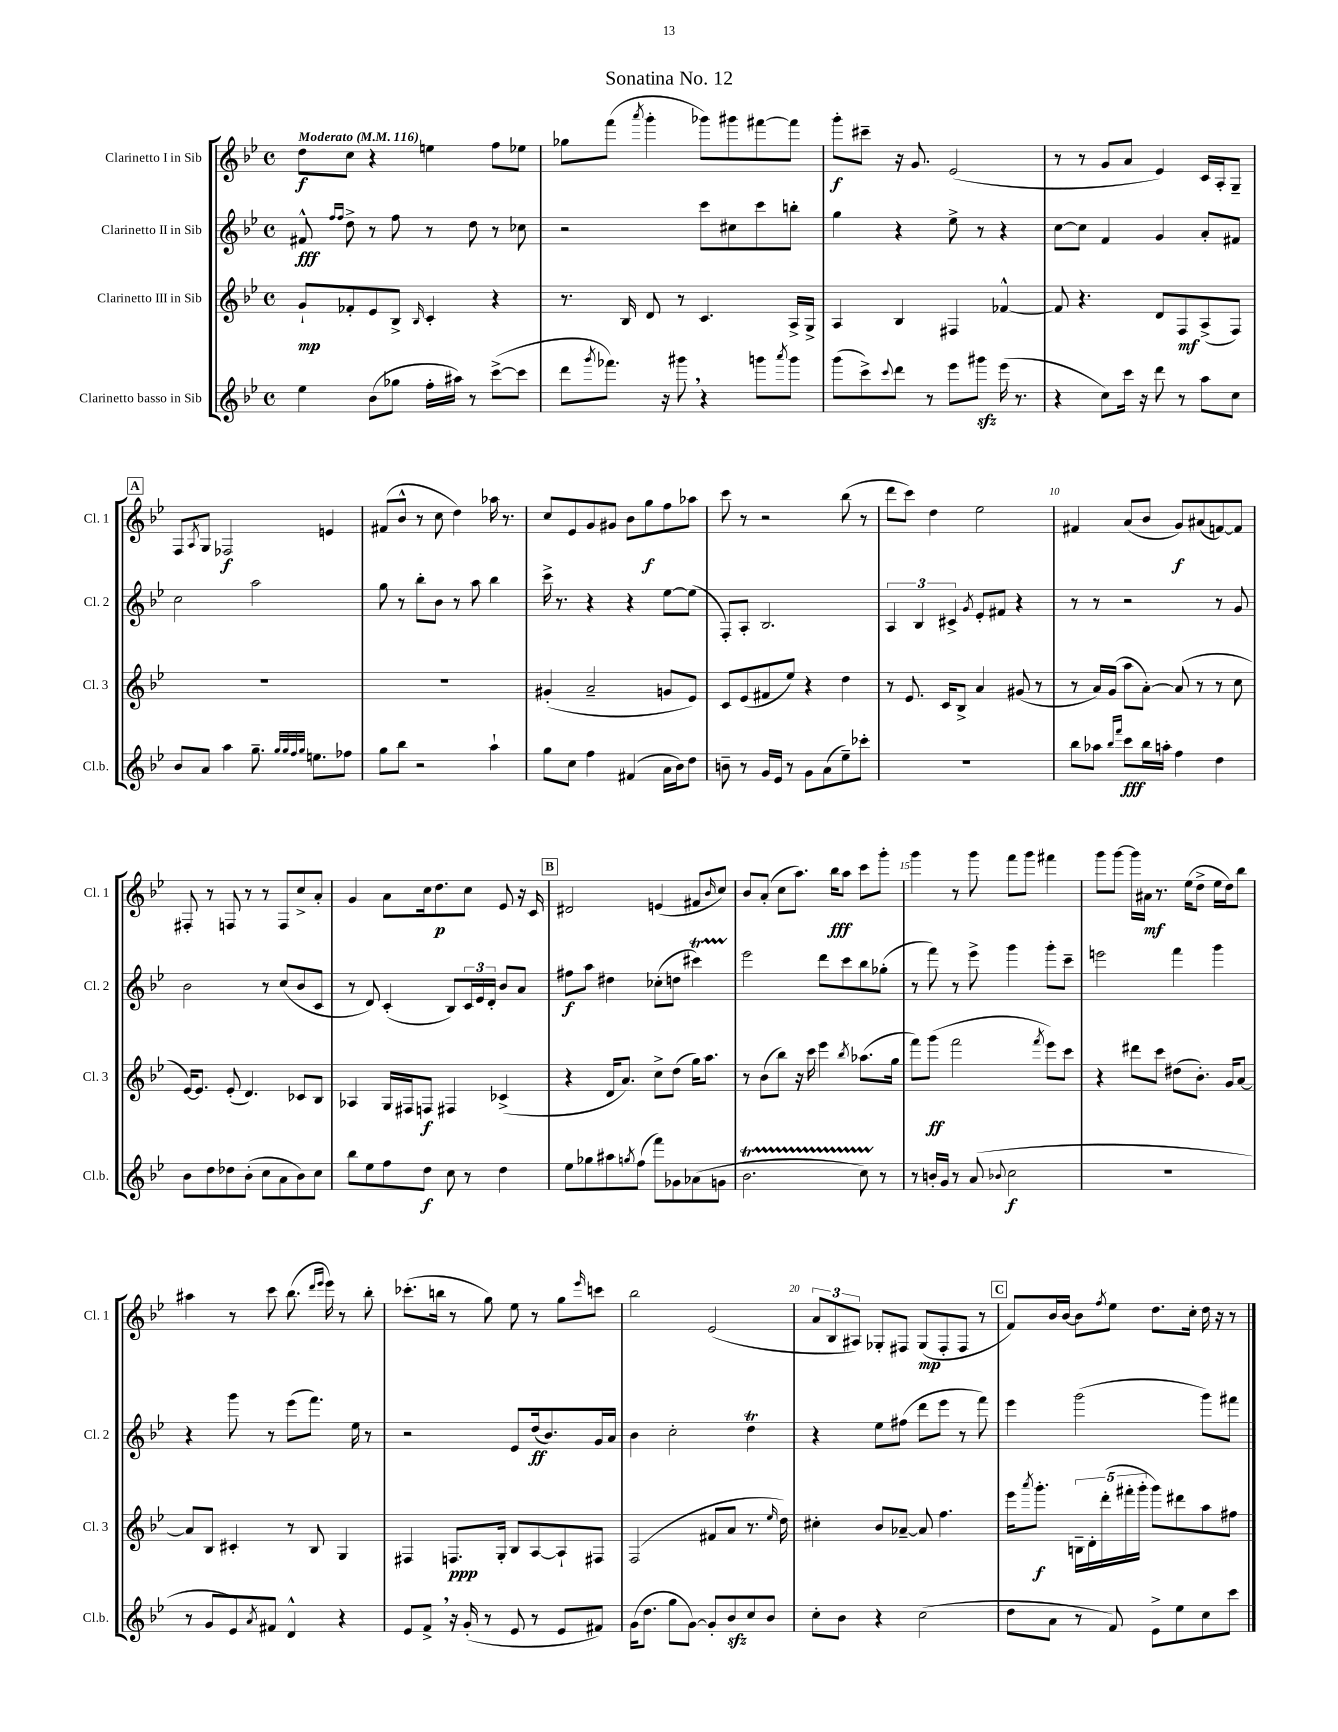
\header { title = "Sonatina No. 12" }
<<
\new StaffGroup <<
\new Staff = "s0" \with { instrumentName = "Clarinetto I in Sib" shortInstrumentName = "Cl. 1" } {
    \clef treble \key bes \major \defaultTimeSignature \time 4/4 \tempo "Moderato" 4 = 116
    d''8\f c''8 r4 e''4 f''8 ees''8 |
    ges''8 f'''8( \acciaccatura { a'''8 } g'''4-. ges'''8) gis'''8 fis'''8~ fis'''8 |
    g'''8-.\f cis'''8-- r16 g'8. ees'2( |
    r8 r8 g'8 a'8 ees'4) c'16 a16-. g8-- |
    \mark \markup { \box "A" } f8 \acciaccatura { a8 } g8 fes2\f e'4 |
    fis'8( bes'8-^ r8 c''8 d''4) aes''16 r8. |
    c''8 ees'8 g'8 gis'8 bes'8 g''8\f f''8 aes''8 |
    c'''8 r8 r2 bes''8( r8 |
    d'''8 c'''8) d''4 ees''2 |
    fis'4 a'8( bes'8 g'8\f) ais'8( f'8~) f'8 |
    fis8-. r8 f8 r8 r8 f8 c''8-> a'8-. |
    g'4 a'8 c''16 d''8.\p c''8 ees'8 r16 c'16 |
    \mark \markup { \box "B" } dis'2 e'4( fis'8 \grace { bes'16 } c''8) |
    bes'8 a'8-.( c''8 a''8.) bes''16\fff a''8 c'''8 g'''8-. |
    g'''4 r8 g'''8 f'''8 g'''8 fis'''4 |
    g'''8 g'''8~ g'''16 ais'16\mf r8. ees''16( d''8-> ees''16 d''16) bes''8 |
    ais''4 r8 c'''8 bes''8.( \grace { d'''16 ees'''16 } ees'''16) r8 bes''8-. |
    ces'''8.-.( b''16 r8 g''8) ees''8 r8 g''8 \grace { ees'''16 } c'''8 |
    bes''2 ees'2( |
    \tuplet 3/2 { a'8 bes8 ais8) } ges8-. fis8 ges8\mp( fis8-. fis8 r8 |
    \mark \markup { \box "C" } f'8) bes'16 bes'16~ bes'8 \acciaccatura { f''8 } ees''8 d''8. c''16-. d''16 r16 r8 \bar "|." |
}
\new Staff = "s1" \with { instrumentName = "Clarinetto II in Sib" shortInstrumentName = "Cl. 2" } {
    \clef treble \key bes \major \defaultTimeSignature \time 4/4
    fis'8-^\fff \grace { f''16 f''16 } d''8-> r8 f''8 r8 d''8 r8 ces''8 |
    r2 c'''8 cis''8 c'''8 b''8-. |
    g''4 r4 ees''8-> r8 r4 |
    c''8~ c''8 f'4 g'4 a'8-. fis'8 |
    \mark \markup { \box "A" } c''2 a''2 |
    g''8 r8 bes''8-. bes'8 r8 a''8 bes''4 |
    c'''16-> r8. r4 r4 ees''8~ ees''8( |
    f8-.) a8-. bes2. |
    \tuplet 3/2 { a4 bes4 cis'4-> } \acciaccatura { g'8 } ees'8-. fis'8 r4 |
    r8 r8 r2 r8 g'8 |
    bes'2 r8 c''8( bes'8 c'8 |
    r8 d'8) c'4-.( bes8) \tuplet 3/2 { c'16 ees'16 d'16-. } bes'8 a'8 |
    \mark \markup { \box "B" } fis''8\f a''8 dis''4 ces''8-.( d''8 cis'''4\startTrillSpan) |
    ees'''2\stopTrillSpan d'''8 c'''8 bes''8 ges''8-.( |
    r8 f'''8) r8 ees'''8-> g'''4 g'''8-. c'''8-- |
    e'''2 f'''4 g'''4 |
    r4 g'''8 r8 ees'''8( f'''8.) ees''16 r8 |
    r2 ees'8 d''16\ff( bes'8.) g'16 a'16 |
    bes'4 c''2-. d''4\trill |
    r4 ees''8 fis''8( d'''8 ees'''8 r8 f'''8) |
    \mark \markup { \box "C" } ees'''4 g'''2( g'''8) fis'''8 \bar "|." |
}
\new Staff = "s2" \with { instrumentName = "Clarinetto III in Sib" shortInstrumentName = "Cl. 3" } {
    \clef treble \key bes \major \defaultTimeSignature \time 4/4
    g'8-!\mp fes'8-. ees'8 bes8-> \grace { bes16 } c'4-. r4 |
    r8. bes16 d'8 r8 c'4. a16-> g16-> |
    a4 bes4 fis4 fes'4~-^ |
    fes'8 r4. d'8 f8\mf a8->( f8) |
    \mark \markup { \box "A" } R1 |
    R1 |
    gis'4-.( a'2-- g'8 ees'8) |
    c'8 ees'8( fis'8 ees''8) r4 d''4 |
    r8 ees'8. c'16 bes8-> a'4 gis'8( r8 |
    r8 a'16) g'16( a''8 a'8~-.) a'8( r8 r8 c''8 |
    ees'16~) ees'8. ees'8-.( d'4.) ces'8 bes8 |
    aes4 g16 fis16 f8\f fis4 ces'4->( |
    \mark \markup { \box "B" } r4 d'16 a'8.) c''8-> d''8( g''16) a''8. |
    r8 bes'8( bes''8) r16 c'''16 ees'''4 \acciaccatura { bes''8 } aes''8.( g''16 |
    f'''8) g'''8\ff( f'''2 \acciaccatura { f'''8 } ees'''8) c'''8 |
    r4 dis'''8 c'''8 dis''8( bes'8.-.) g'16 a'8~ |
    a'8 bes8 cis'4-. r8 bes8 g4 |
    fis4 f8.\ppp g16-. bes8 a8~ a8-! fis8 |
    f2( fis'8 a'8 r8. \grace { ees''16 } d''16) |
    cis''4-. bes'8 aes'8~-- aes'8 f''4. |
    \mark \markup { \box "C" } ees'''16 \acciaccatura { a'''8 } g'''8.-.\f \tuplet 5/4 { b16-- d'16-. d'''16-.( fis'''16-. g'''16-. } g'''8) dis'''8 a''8 fis''8 \bar "|." |
}
\new Staff = "s3" \with { instrumentName = "Clarinetto basso in Sib" shortInstrumentName = "Cl.b." } {
    \clef treble \key bes \major \defaultTimeSignature \time 4/4
    ees''4 bes'8( ges''8 f''16-. ais''16) r8 c'''8~->( c'''8 |
    d'''8 \acciaccatura { g'''8 } fes'''8.) r16 gis'''8 \breathe r4 g'''8 \acciaccatura { a'''8 } g'''8 |
    g'''8( c'''8->) \appoggiatura { c'''8 } d'''8 r8 ees'''8 gis'''8\sfz ees'''16( r8. |
    r4 c''8) c'''16 r16 d'''8 r8 a''8 c''8 |
    \mark \markup { \box "A" } bes'8 a'8 a''4 g''8.-- \grace { g''32 g''32 f''32 g''32 } e''8. fes''8 |
    g''8 bes''8 r2 a''4-! |
    g''8 c''8 f''4 fis'4( a'16 bes'16) d''8 |
    b'8-- r8 g'16 ees'16 r8 g'8 a'8( ees''8--) ces'''8-. |
    R1 |
    bes''8 aes''8 \grace { bes''16 f'''16 } c'''8\fff bes''16 a''16-. f''4 d''4 |
    bes'8 d''8 des''8 bes'8-.( c''8 a'8 bes'8) c''8 |
    bes''8 ees''8 f''8 d''8\f c''8 r8 d''4 |
    \mark \markup { \box "B" } ees''8 ges''8 ais''8 \acciaccatura { g''8 } f''8( f'''8) ges'8 aes'8( g'8 |
    bes'2.\startTrillSpan c''8) r8\stopTrillSpan |
    r8 b'16-. g'16 r8 a'8( \appoggiatura { bes'8 } c''2\f |
    R1 |
    r8 g'8 ees'8) \acciaccatura { a'8 } fis'8 d'4-^ r4 |
    ees'8 f'8-> \breathe r16 g'16-.( r8 ees'8 r8 ees'8 fis'8) |
    g'16( d''8. g''8 g'8~) g'8-. bes'8\sfz c''8 bes'8 |
    c''8-. bes'8 r4 c''2( |
    \mark \markup { \box "C" } d''8 a'8 r8 f'8) ees'8-> ees''8 c''8 c'''8 \bar "|." |
}
>>
>>
\layout { \context { \Score \override BarNumber.break-visibility = ##(#f #t #t) barNumberVisibility = #(every-nth-bar-number-visible 5) } }
